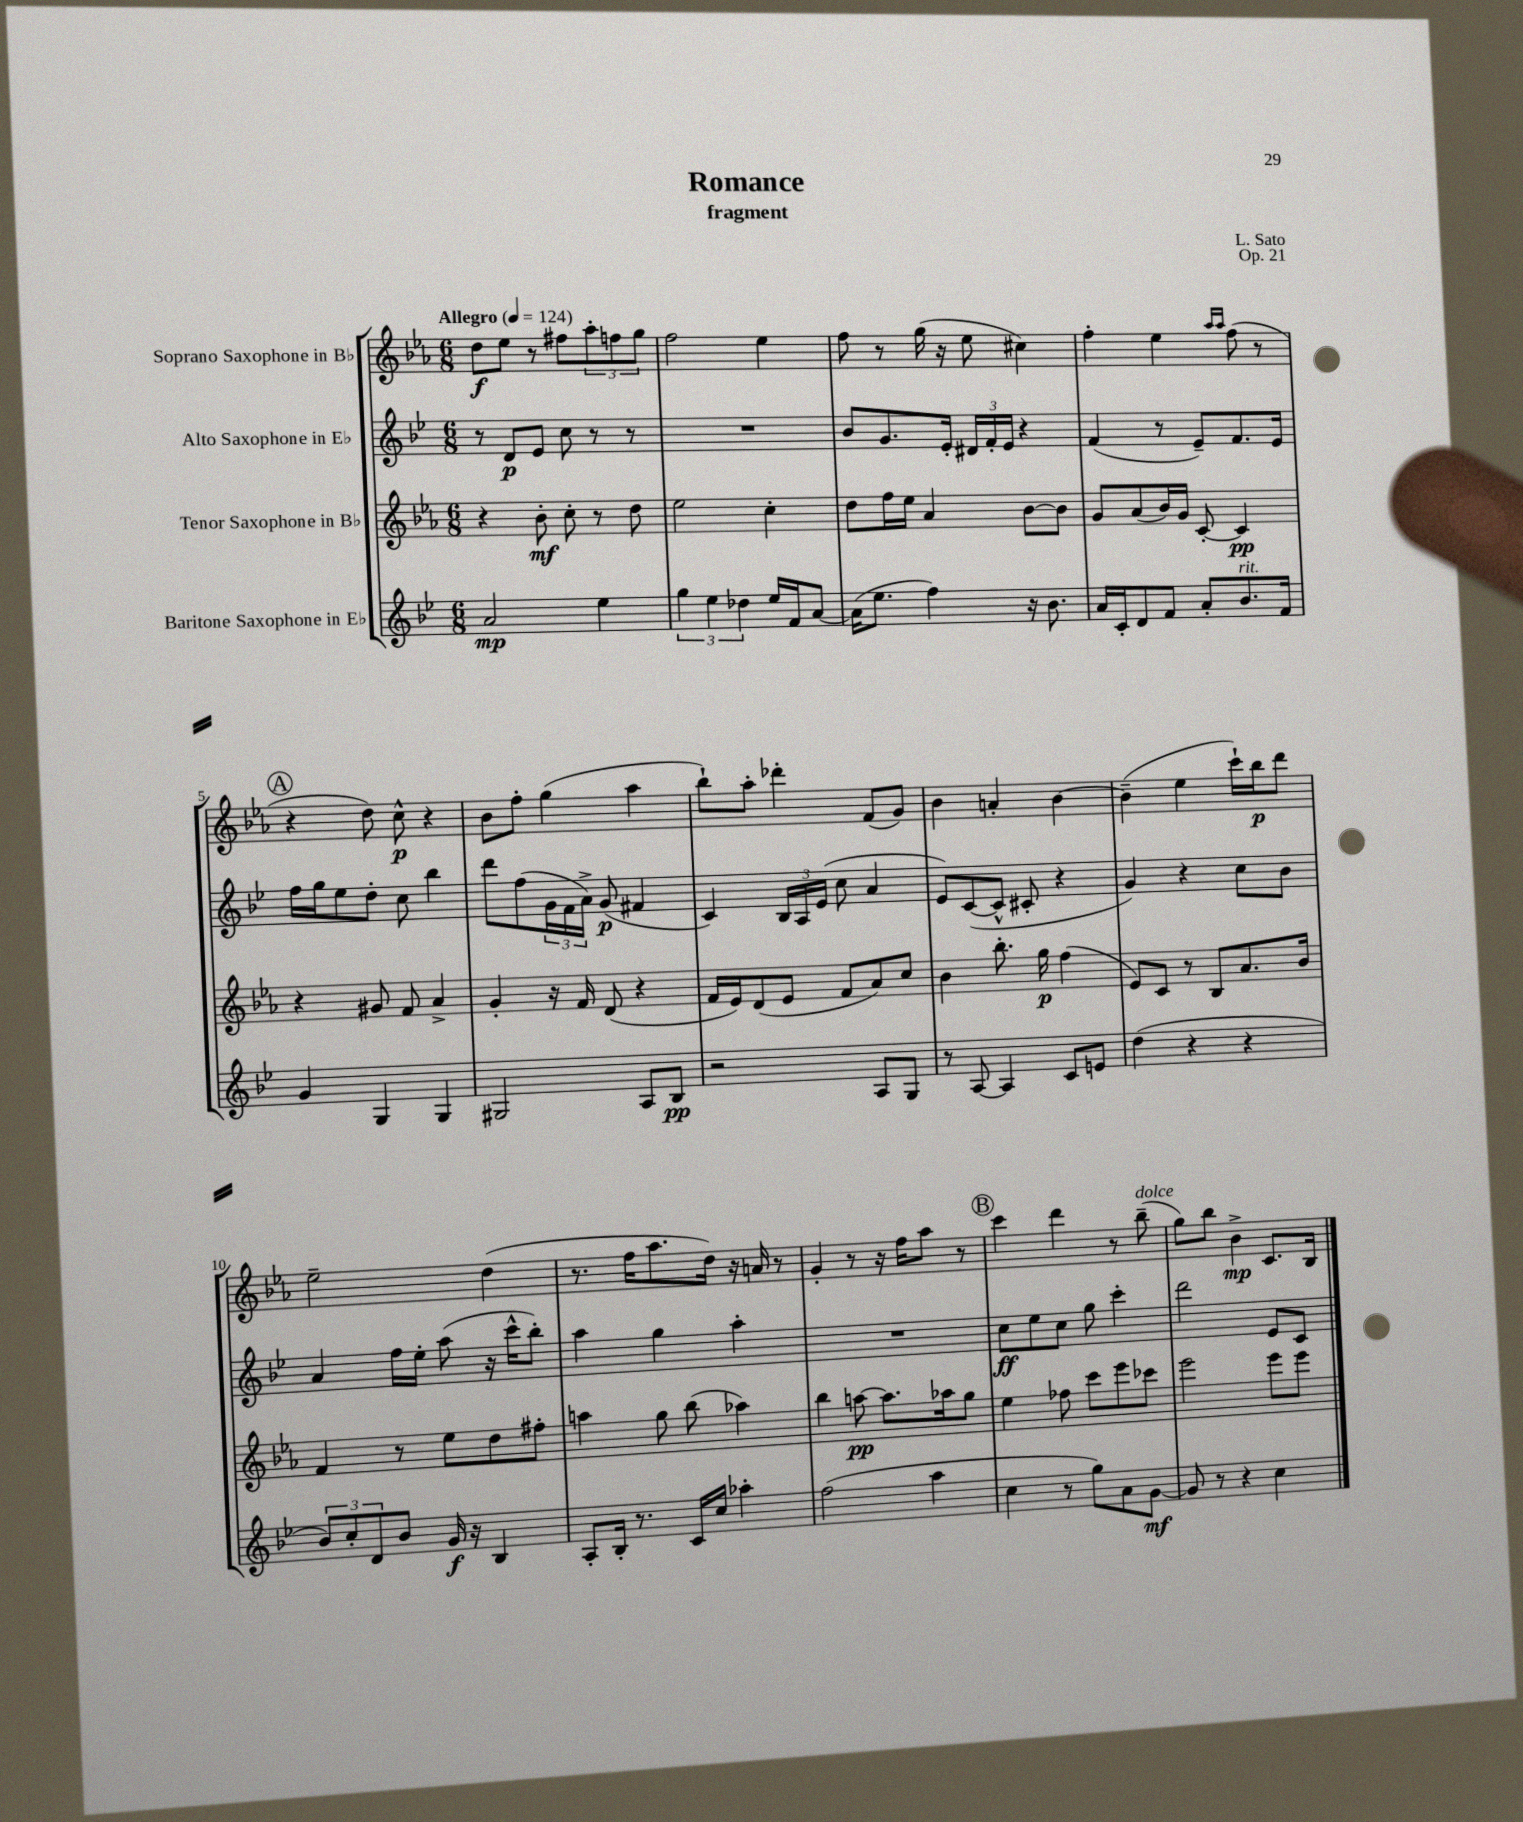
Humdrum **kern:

**kern	**kern	**kern	**kern
*staff4	*staff3	*staff2	*staff1
*clefG2	*clefG2	*clefG2	*clefG2
*k[b-e-]	*k[b-e-a-]	*k[b-e-]	*k[b-e-a-]
*M6/8	*M6/8	*M6/8	*M6/8
*MM124	*MM124	*MM124	*MM124
2a/	4r	8r	8dd\L
.	.	8d/L	8ee-\J
.	8b-'\	8e-/J	8r
.	8cc'\	8cc\	8ff#\L
4ee-\	8r	8r	12aa-'\
.	.	.	12ff\
.	8dd\	8r	.
.	.	.	12gg\J
=	=	=	=
6gg\	2ee-\	2.r	2ff\
6ee-\	.	.	.
6dd-\	.	.	.
16ee-/LL	4cc'\	.	4ee-\
16f/J	.	.	.
[8a/J	.	.	.
=	=	=	=
(16a\]LK	8dd\L	8b-/L	8ff\
8.ee-\J	.	.	.
.	16ff\L	8.g/	8r
.	16ee-\JJ	.	.
4ff\)	4a-/	.	(16gg\
.	.	16e-'/Jk	16r
.	.	24d#/LL	8ee-\
.	.	24f'/	.
.	.	24e-/JJ	.
16r	[8b-\L	4r	4cc#\)
8.b-\	.	.	.
.	8b-\]J	.	.
=	=	=	=
16a/LL	8g/L	(4f/	4ff'\
16c'/J	.	.	.
8d/	(8a-/	.	.
8f/J	16b-/L)	8r	4ee-\
.	16g/JJ	.	.
8a'/L	[8c'/	8e-~/L)	.
.	.	.	16qqaa-/LL
.	.	.	16qqaa-/JJ
8.b-/	4c/]	8.f/	(8ff\
.	.	.	8r
16f/Jk	.	16e-/Jk	.
=	=	=	=
4g/	4r	16ff\LL	4r
.	.	16gg\J	.
.	.	8ee-\	.
4G/	8g#/	8dd'\J	8dd\)
.	8f/	8cc\	8cc^^\
4G/	4a-^/	4bb-\	4r
=	=	=	=
2G#/	4g'/	8ddd\L	8b-\L
.	.	(8ff\	8ff'\J
.	16r	24g\L	(4gg\
.	.	24f\	.
.	16f/	.	.
.	.	24a^\JJ)	.
.	(8d/	(8g/	.
8A/L	4r	4f#/	4aa-\
8B-/J	.	.	.
=	=	=	=
2r	16f/LL	4c/)	8bb-`\L)
.	16e-/J)	.	.
.	(8d/	.	8aa-'\J
.	8e-/J	24B-/LL	4ddd-'\
.	.	24A/	.
.	.	(24e-/JJ	.
.	8f/L	8cc\	.
8A/L	8a-/)	4a/	(8f/L
8G/J	8cc/J	.	8g/J)
=	=	=	=
8r	4b-\	8e-/L)	4b-\
[8A/	.	([8c/	.
4A/]	8.bb-'\	8c^^/]J	4a'/
.	.	8c#'/	.
.	16gg\	.	.
8c/L	(4ff\	4r	[4b-\
8e/J	.	.	.
=	=	=	=
(4dd\	8e-/L)	4g/)	(4b-~\]
.	8c/J	.	.
4r	8r	4r	4ee-\
.	8B-/L	.	.
4r	8.a-/	8cc\L	16ccc`\LL)
.	.	.	16bb-\J
.	.	8b-\J	8ddd\J
.	16b-/Jk	.	.
=	=	=	=
12b-/L)	4f/	4a/	2ee-~\
12cc'/	.	.	.
12d/	.	.	.
8b-/J	8r	16ff\LL	.
.	.	16ee-'\JJ	.
16g/	8ee-\L	(8aa\	.
16r	.	.	.
4B-/	8dd\	16r	(4dd\
.	.	16ccc^^\LK	.
.	8ff#'\J	8bb-'\J)	.
=	=	=	=
8A'/L	4aa\	4aa\	8.r
16B-'/Jk	.	.	.
8.r	.	.	16ff\LK
.	8gg\	4gg\	8.aa-\
16c/LL	(8bb-\	.	.
16cc/JJ	.	.	16dd\Jk)
4aa-'\	4aa-\)	4aa'\	16r
.	.	.	16a/
.	.	.	8r
=	=	=	=
(2ff\	4bb-\	2.r	4g'/
.	[8aa\	.	8r
.	8.aa\]L	.	16r
.	.	.	16ff\LK
4aa\	.	.	8aa-\J
.	16aa-\k	.	.
.	8gg\J	.	8r
=	=	=	=
4cc\	4ee-\	8cc\L	4ccc\
.	.	8ee-\	.
8r	8ff-\	8cc\J	4ddd\
8gg\L)	8ccc\L	8gg\	.
8a\	8eee-\	4ccc'\	8r
[8g\J	8ccc-\J	.	(8bb-~\
=	=	=	=
8g/]	2eee-\	2ddd\	8gg\L)
8r	.	.	8bb-\J
4r	.	.	4b-^\
4cc\	8eee-\L	8e-/L	8.c/L
.	8eee-\J	8c/J	.
.	.	.	16B-/Jk
==	==	==	==
*-	*-	*-	*-
